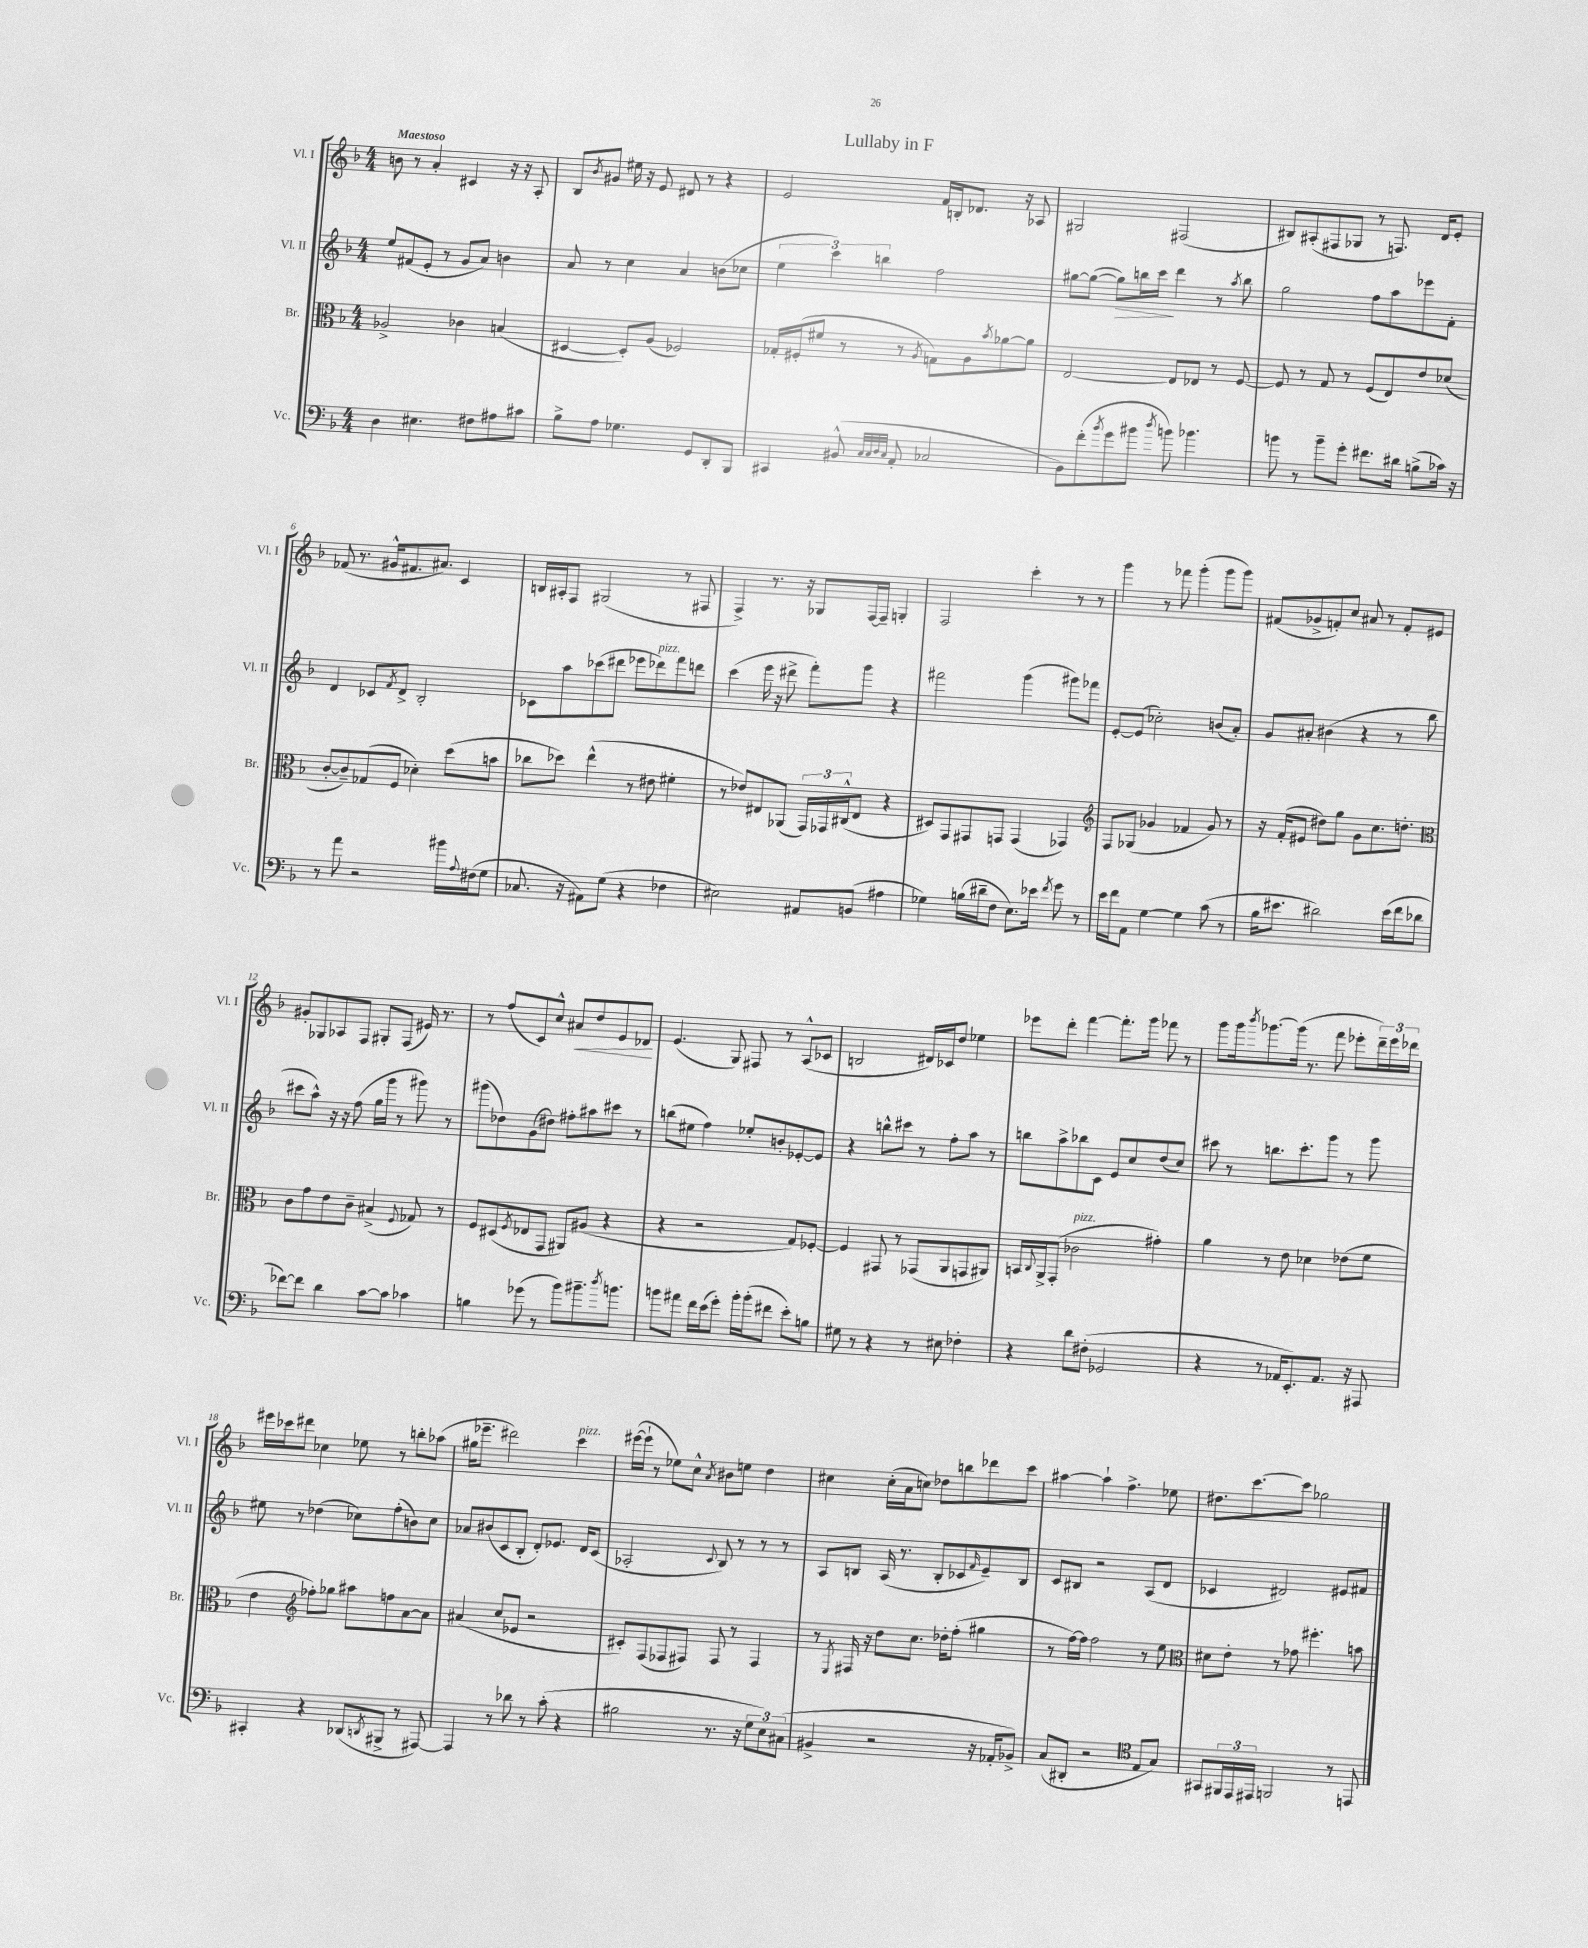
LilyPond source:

\header { title = "Lullaby in F" }
<<
\new StaffGroup <<
\new Staff = "s0" \with { instrumentName = "Vl. I" shortInstrumentName = "Vl. I" } {
    \clef treble \key f \major \numericTimeSignature \time 4/4 \tempo "Maestoso"
    b'8 r8 a'4-. cis'4 r16 r16 a8-. |
    bes8 \acciaccatura { bes'8 } gis'8 eis''16 r16 e'8 dis'8 r8 r4 |
    e'2 f'16 b16-. des'8. r16 aes8 |
    gis2 fis2( |
    bis8) ais8-.( fis8 ges8 r8 f8.) d'16 e'8-. |
    fes'8( r8. gis'16-^ fis'8. ais'8.) c'4 |
    b16 ais16-. f8 gis2( r8 fis8 |
    f4->) r8. r16 ges8 f16~ f16-- g4-. |
    f2 c'''4-. r8 r8 |
    g'''4 r8 fes'''8 g'''4-.( g'''8 g'''8) |
    fis'8( ges'8-> f'8-.) c''8 ais'8 r8 f'8-. eis'8 |
    gis'8-. ges8 aes8 f8 gis8-. f8( eis'16) r8. |
    r8 f''8( c'8) c''8-^ ais'8\< d''8 e'8 des'8\! |
    e'4.( g8) fis8 r8 a8-^( ces'8 |
    b2 dis'16) ces'16 d''8 ees''4 |
    ees'''8 d'''8-. f'''4~ f'''8.-. g'''16 fes'''8 r8 |
    g'''8 g'''16 \acciaccatura { bes'''8 } ges'''8.~ ges'''16( r8. f'''8 ees'''8-. \tuplet 3/2 { d'''16--) ees'''16 des'''16 } |
    eis'''16 ces'''16 dis'''8 ces''4 ees''8 r8 b''8-. aes''8( |
    gis''16 ees'''8.-- dis'''2) c'''4^\markup { \italic "pizz." } |
    eis'''16~( eis'''16-! r8 ees''8) c''8-^ \acciaccatura { a'8 } bis'8 e''8 d''4 |
    cis''4 cis''16-.( a'16 c''8) des''8 b''8 des'''8 c'''8 |
    ais''4~ ais''4-! f''4.-> ees''8 |
    dis''8. c'''8.~ c'''8 ges''2 \bar "|." |
}
\new Staff = "s1" \with { instrumentName = "Vl. II" shortInstrumentName = "Vl. II" } {
    \clef treble \key f \major \numericTimeSignature \time 4/4
    e''8 fis'8( e'8-. r8 g'8 a'8) b'4 |
    a'8 r8 c''4 a'4 b'8( ces''8 |
    \tuplet 3/2 { e''4 c'''4) b''4 } f''2 |
    gis''8~ gis''8~( gis''8\>) b''16 c'''16\! d'''4 r8 \acciaccatura { a''8 } b''8 |
    g''2 f''8 a''8 ees'''8 f'8-. |
    d'4 ces'8 \acciaccatura { f'8 } d'8-> bes2-. |
    ces'8 a''8 ces'''8( dis'''8 ees'''8 des'''8^\markup { \italic "pizz." }) f'''8 d'''8 |
    c'''4( e'''16 r16 dis'''8-> f'''8-.) g'''8 r4 |
    fis'''2 g'''4( gis'''8) fes'''8 |
    e'8~-. e'8( ces''2-.) b'8( a'8-.) |
    g'8 ais'8-. bis'4( r4 r8 bes''8 |
    cis'''8 a''8-^) r16 r16 f''8( g''16 g'''16 r8 gis'''8) r8 |
    gis'''8( des''8) g'8( dis''8) fis''8-. ais''8 cis'''8 r8 |
    b''8( eis''8 f''4) ees''8-. b'8-. ees'8~-. ees'8 |
    r4 b''8-^ cis'''8 r8 f''8-. a''8 r8 |
    b''8 a''8-> bes''8 c'8 e'8 c''8 d''8( c''8) |
    cis'''8 r8 b''8. cis'''8.-. g'''8 r8 g'''8 |
    eis''8 r8 des''4( ces''8) f''8-.( b'8) ces''8 |
    aes'8 bis'8( c'8 bes8-. d'8-.) ees'8. d'16 c'8( |
    aes2-. \appoggiatura { c'8 } bes8) r8 r8 r8 |
    a8 b8 a16( r8. b8-. ces'8 \grace { f'16 } e'8--) b8 |
    c'8 bis8 r2 a8( d'8 |
    ces'4 dis'2) eis'8 fis'8 \bar "|." |
}
\new Staff = "s2" \with { instrumentName = "Br." shortInstrumentName = "Br." } {
    \clef alto \key f \major \numericTimeSignature \time 4/4
    aes2-> ces'4 b4( |
    dis4~ dis8-.) a8( fes2) |
    ges16-. fis16-.( fis'8 r8 r8 \acciaccatura { a8 } g8) a8 \acciaccatura { bes'8 } aes'8~ aes'8 |
    e2~ e8 ees8 r8 f8~ |
    f8 r8 g8 r8 f8( e8) e'8 des'8( |
    c'8~-. c'8--) ges8( f8 des'4-.) d''8( b'8 |
    ces''8 des''8) e''4-^( r8 eis'8 fis'4-. |
    r8 ees'8) eis8 aes,8( \tuplet 3/2 { g,16) ges,16 cis16-^( } eis8 r4 |
    dis8) g,8 gis,8 g,8 g,4( ges,4) |
    \clef treble f8 ges8( ges'4 fes'4 ges'8) r8 |
    r16 f'16-.( eis'8 dis''8) g''8 g'8 c''8. d''8.-. |
    \clef alto c'8 g'8 e'8 c'8-- bis4->( \appoggiatura { f8 } ges8) r8 |
    f8 dis8( \acciaccatura { f8 } ees8 g,8 ais,8) ais8( r4 |
    r4 r2 g8) fes8~-. |
    fes4 gis,8 r8 ges,8( a,8 g,8 ais,8) |
    b,16 \appoggiatura { c8 } a,16-> g,8-.( ces'2^\markup { \italic "pizz." } gis'4-.) |
    a'4 r8 e'8 des'4 ees'8( f'8 |
    e'4 \clef treble fes''8-.) ges''8 ais''8 f''8 a'8~ a'8 |
    ais'4( c''8 ees'8 r2 |
    cis'8-.) f8( fes8 fis8) fis8 r8 fis4 |
    r8 \acciaccatura { e8 } fis16 r16 d''8 c''8. des''16-. f''8-.( gis''4 |
    r8 f''16~) f''16 f''2 r8 e''8 |
    \clef alto dis'8 e'8-. r8 ges'8 fis''4.-. b'8 \bar "|." |
}
\new Staff = "s3" \with { instrumentName = "Vc." shortInstrumentName = "Vc." } {
    \clef bass \key f \major \numericTimeSignature \time 4/4
    d4 eis4. fis8 ais8 cis'8 |
    bes8-> a8 ges4. g,8 d,8-. bes,,8 |
    cis,4 bis,8-^( \grace { c32 c32 d32 c32 } a,8-. ces2 |
    bes,8) f'8-.( \acciaccatura { bes'8 } g'8 bis'8 \acciaccatura { d''8 } b'8) bes'4. |
    b'8 r8 b'8-- g'8-. fis'8. dis'16 b8->( ces'16) r16 |
    r8 a'8 r2 bis'16 \appoggiatura { a8 } fis16( g8 |
    ces8. r16 ais,8) g8( r4 fes4 |
    eis2) ais,8 b,8( ais4 |
    ges4) b16( dis'16-- f8 e8.) ees'16 \acciaccatura { f'8 } g'8 r8 |
    e'16 f'16 a,8 g4~ g4 c'8( r8 |
    bes16 eis'8. dis'2) eis'16( f'16 des'8 |
    fes'8~) fes'8 d'4 c'8~ c'8 ces'4 |
    b4 ges'8( r8 bes'8) bis'8.-- \acciaccatura { d''8 } b'8. |
    b'8 ais'8 f'16 e'16( g'8-.) b'16-. b'16-.( fis'8 e'8-.) b8 |
    gis8 r8 r4 r8 eis8 fes4-. |
    r4 d'8 fis8-.( ges,2 |
    r4 r8 aes,16 e,8.-.) aes,8. r16 ais,,8 |
    cis,4-. r4 des,8( \acciaccatura { d,8 } bis,,8-> r8 ais,,8~) |
    ais,,4 r8 des'8 r8 c'8-.( r4 |
    bis2 r8. r16 \tuplet 3/2 { g8 e8) cis8( } |
    bis,4-> r2 r16 aes,16-. bes,8->) |
    c8( dis,8-. r2 \clef tenor e8 g8) |
    gis,8 \tuplet 3/2 { fis,16 e,16 eis,16 } f,2 r8 e,8 \bar "|." |
}
>>
>>
